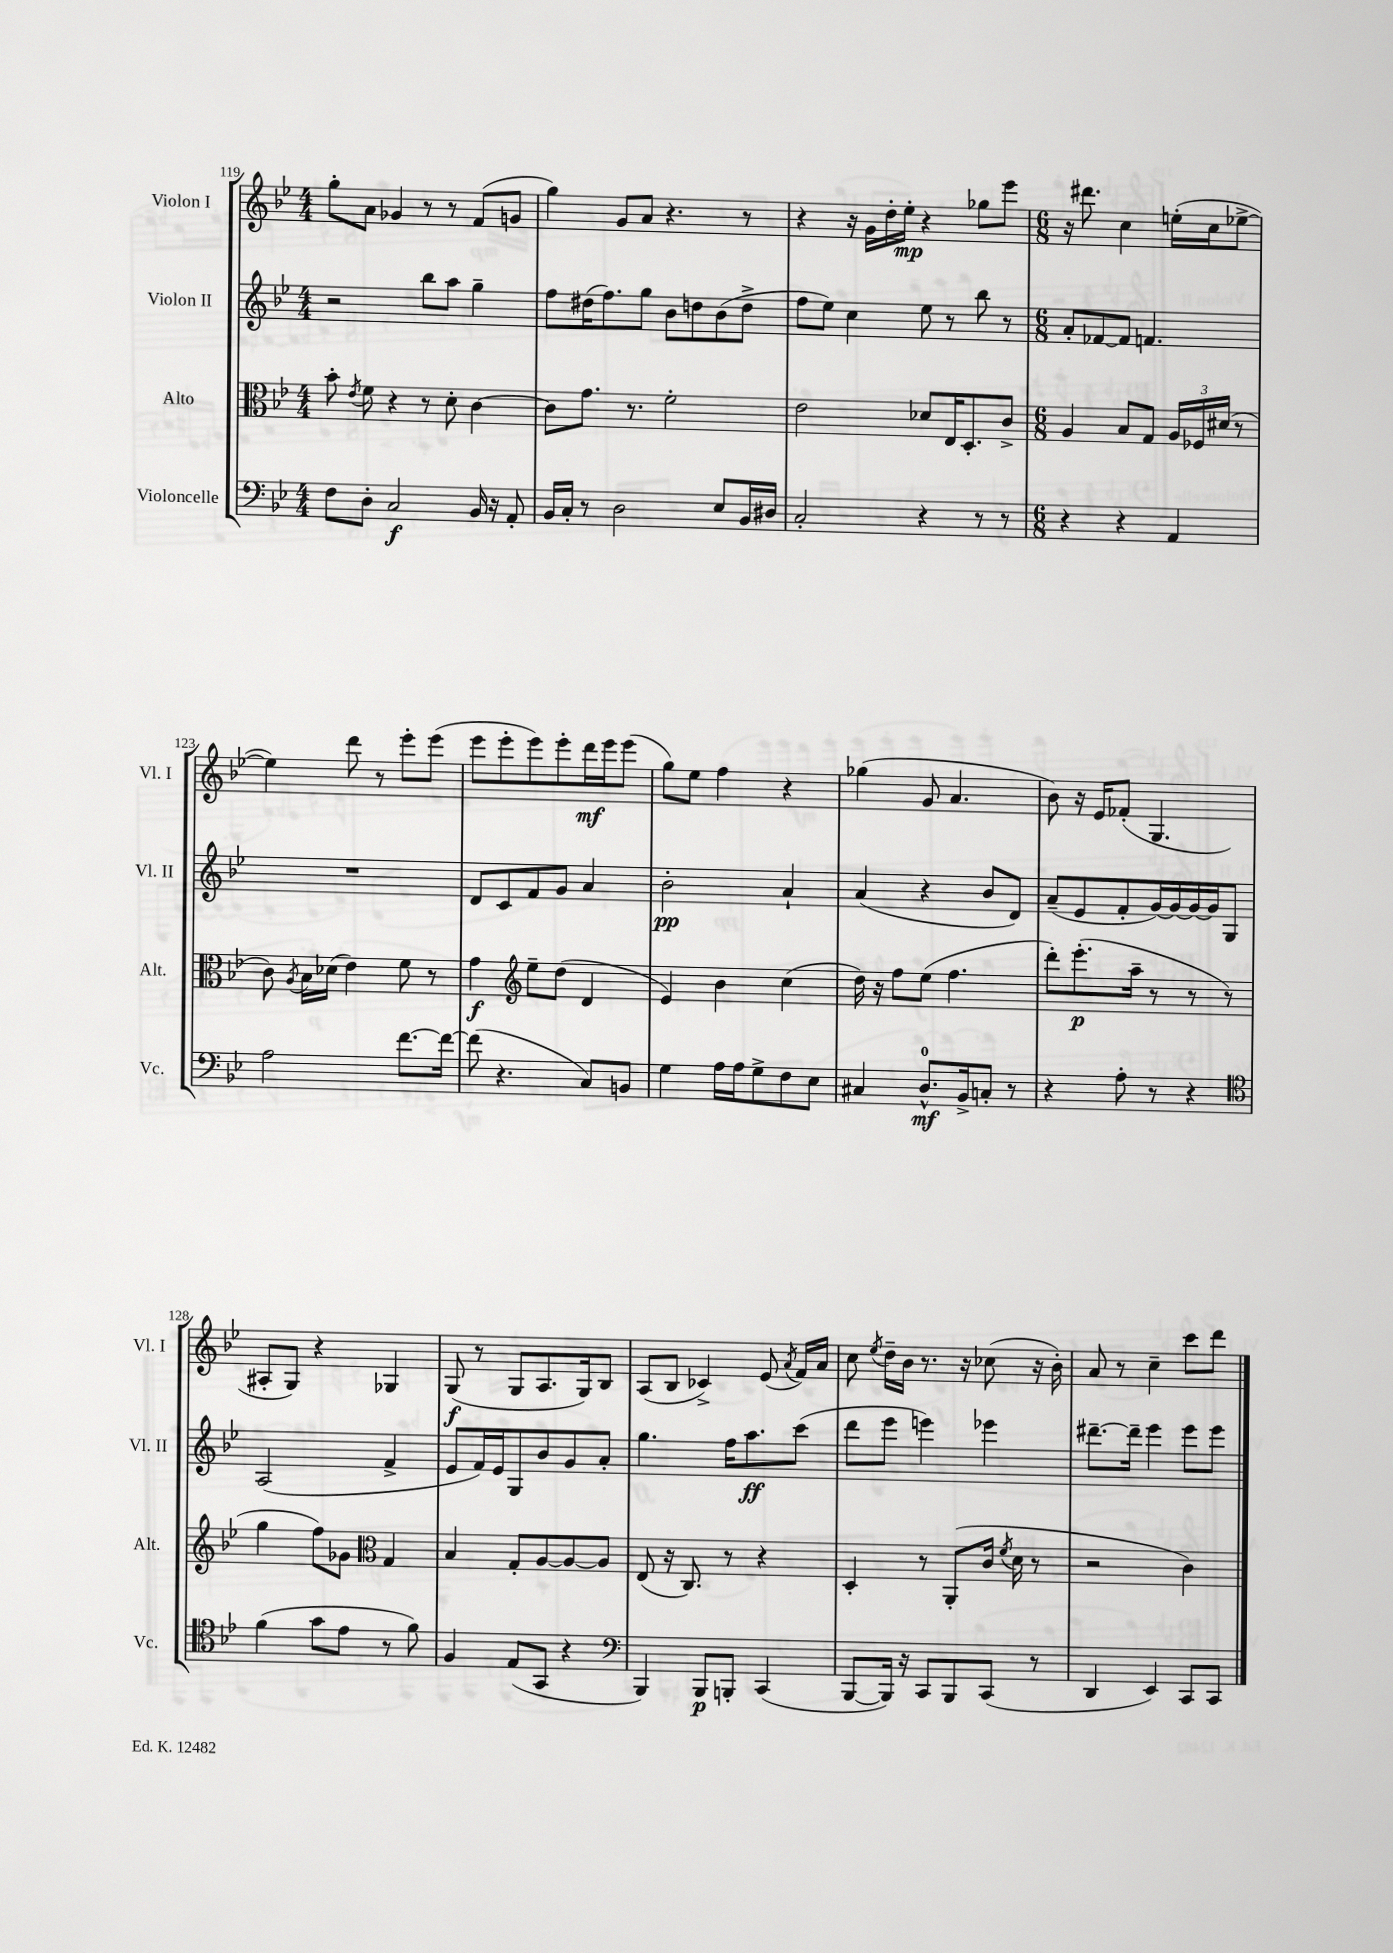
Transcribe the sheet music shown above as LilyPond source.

<<
\new StaffGroup <<
\new Staff = "s0" \with { instrumentName = "Violon I" shortInstrumentName = "Vl. I" } {
    \clef treble \key bes \major \numericTimeSignature \time 4/4
    \autoBeamOff g''8[-. a'8] ges'4 r8 r8 f'8[( g'8] |
    g''4) g'8[ a'8] r4. r8 |
    r4 r16 g'16[ d''16-. ees''16]-.\mp r4 ges''8[ ees'''8] |
    \numericTimeSignature \time 6/8 r16 dis'''8. c''4 e''16[-.( c''16 ees''8]~-> |
    ees''4) d'''8 r8 ees'''8[-. ees'''8]( |
    ees'''8[ ees'''8-. ees'''8) ees'''8-. d'''16\mf ees'''16 ees'''8]( |
    g''8[) ees''8] f''4 r4 |
    ges''4( g'8 a'4. |
    bes'8) r16 ees'16[ fes'8]-.( g4. |
    ais8[-. g8]) r4 ges4 |
    g8\f( r8 g8[ a8. g16) bes8] |
    a8[( bes8] ces'4->) ees'8( \acciaccatura { a'8 } f'16[) a'16] |
    c''8 \acciaccatura { ees''8 } d''16[-- bes'16] r8. r16 ces''8( r16 bes'16-.) |
    a'8 r8 c''4-- c'''8[ d'''8] \bar "|." |
}
\new Staff = "s1" \with { instrumentName = "Violon II" shortInstrumentName = "Vl. II" } {
    \clef treble \key bes \major \numericTimeSignature \time 4/4
    \autoBeamOff r2 bes''8[ a''8] g''4-- |
    f''8[ dis''16( f''8.) g''8] bes'8[ d''8 bes'8( d''8]-> |
    f''8[ ees''8]) c''4 ees''8 r8 bes''8 r8 |
    \numericTimeSignature \time 6/8 a'8[-. fes'8~ fes'8] f'4. |
    R2. |
    d'8[ c'8 f'8 g'8] a'4 |
    bes'2-.\pp a'4-! |
    a'4( r4 bes'8[ d'8]) |
    a'8[--( ees'8 f'8-. g'16~) g'16~ g'16~ g'16 g8] |
    a2( f'4-> |
    ees'8[ f'16) ees'16 g8 bes'8 g'8 a'8]-. |
    g''4. f''16[ a''8.\ff c'''8]( |
    d'''8[ ees'''8] e'''4) ees'''4 |
    dis'''8.[~-- dis'''16]-- ees'''4 ees'''8[ ees'''8] \bar "|." |
}
\new Staff = "s2" \with { instrumentName = "Alto" shortInstrumentName = "Alt." } {
    \clef alto \key bes \major \numericTimeSignature \time 4/4
    \autoBeamOff bes'8-. \acciaccatura { ees'8 } f'8 r4 r8 d'8-. c'4~ |
    c'8[ g'8.] r8. f'2-. |
    ees'2 des'8[ ees16 d8.-. c'8]-> |
    \numericTimeSignature \time 6/8 a4 bes8[ g8] \tuplet 3/2 { a16[ fes16 dis'16]( } r8 |
    c'8) \acciaccatura { a8 } bes16[ des'16]( ees'4) f'8 r8 |
    g'4\f \clef treble ees''8[-- d''8]( d'4 |
    ees'4) bes'4 c''4( |
    d''16) r16 f''8[ ees''8]( f''4. |
    d'''8[-.) ees'''8.-.\p( a''16]-- r8 r8 r8 |
    g''4 f''8[) ges'8] \clef alto g4 |
    bes4 g8[-. a8~ a8~ a8] |
    ees8( r16 c8.) r8 r4 |
    d4-. r8 a,8[-.( c'16] \acciaccatura { f'8 } d'16 r8 |
    r2 c'4) \bar "|." |
}
\new Staff = "s3" \with { instrumentName = "Violoncelle" shortInstrumentName = "Vc." } {
    \clef bass \key bes \major \numericTimeSignature \time 4/4
    \autoBeamOff f8[ d8]-. c2\f bes,16 r16 a,8-. |
    bes,16[ c16]-. r8 d2 ees8[ bes,16 dis16] |
    c2-. r4 r8 r8 |
    \numericTimeSignature \time 6/8 r4 r4 a,4 |
    a2 f'8.[~ f'16]~ |
    f'8( r4. c8[) b,8] |
    g4 a16[ a16 g8-> f8 ees8] |
    cis4 d8.[-0-^\mf bes,16-> c8]-. r8 |
    r4 a8-. r8 r4 |
    \clef tenor f'4( g'8[ ees'8] r8 f'8) |
    f4 ees8[( g,8] r4 |
    \clef bass bes,,4) bes,,8[\p b,,8]-. c,4( |
    bes,,8[~ bes,,16]) r16 c,8[ bes,,8 c,8]( r8 |
    d,4 ees,4) c,8[ c,8] \bar "|." |
}
>>
>>
\layout { \context { \Score currentBarNumber = #119 } }
